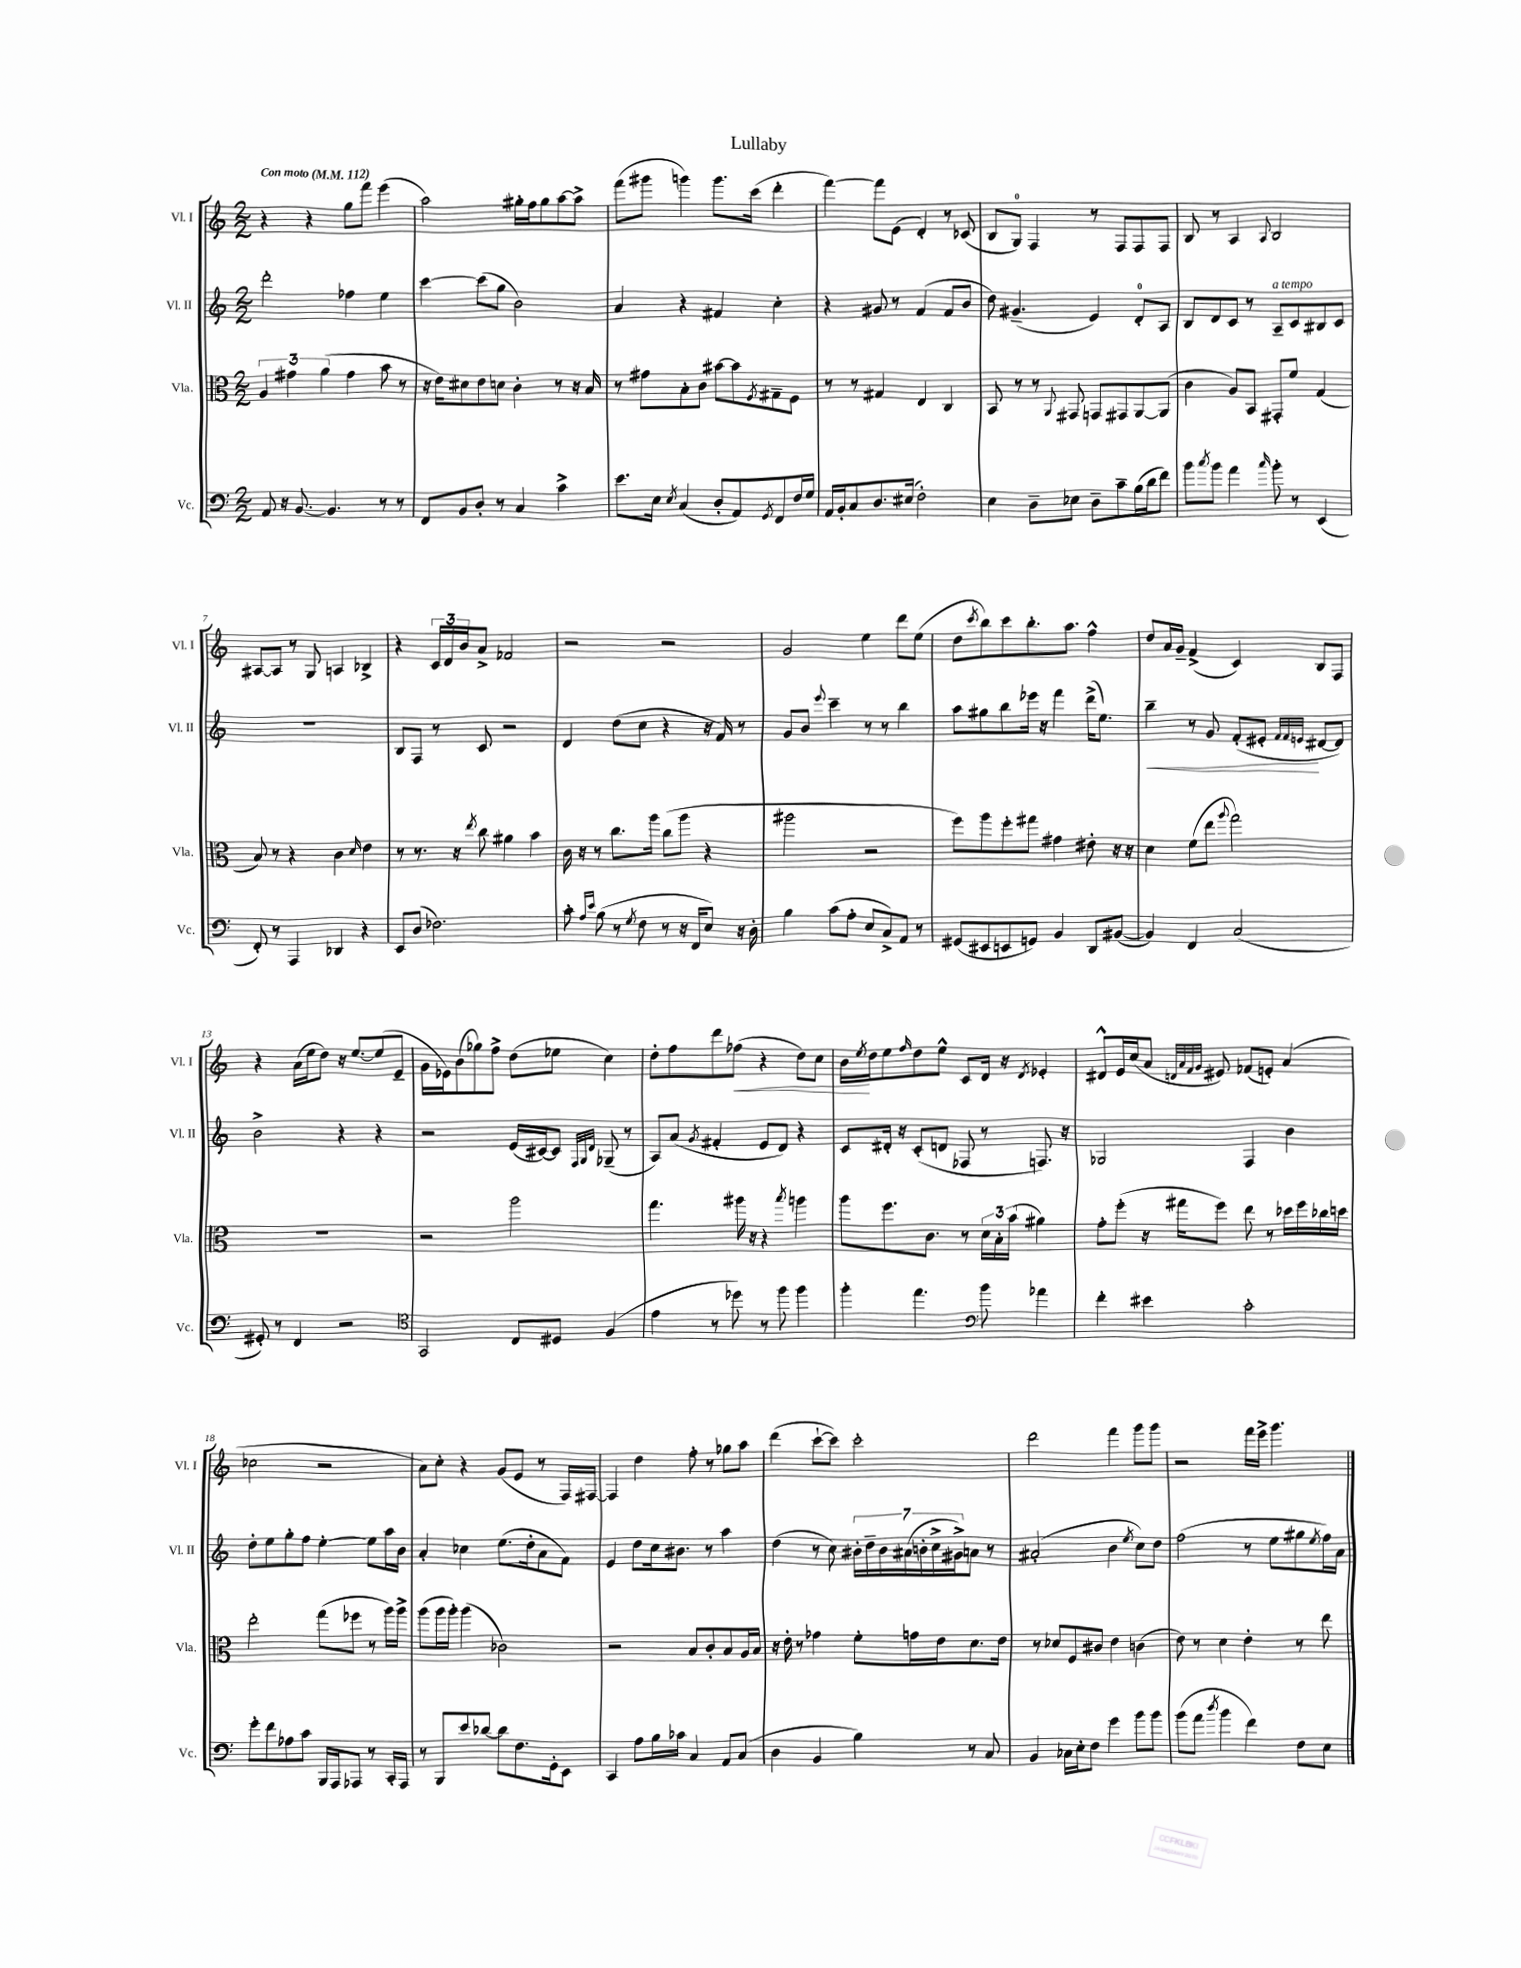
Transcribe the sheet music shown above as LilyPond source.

\header { title = "Lullaby" }
<<
\new StaffGroup <<
\new Staff = "s0" \with { instrumentName = "Vl. I" shortInstrumentName = "Vl. I" } {
    \clef treble \key c \major \numericTimeSignature \time 2/2 \tempo "Con moto" 4 = 112
    r4 r4 g''8 f'''8 e'''4( |
    a''2) gis''16-. f''16 gis''8 a''8~ a''8-> |
    f'''8( gis'''8 g'''4) g'''8. c'''16( d'''4-. |
    f'''4~) f'''8 e'8( d'4-.) r8 ces'8( |
    b8 g8-0) f4 r8 f8 f8 f8 |
    b8 r8 a4 \appoggiatura { a8 } b2 |
    ais8~ ais8 r8 g8 a4 bes4-> |
    r4 \tuplet 3/2 { c'16 d'16 b'16 } a'8-> fes'2 |
    r2 r2 |
    g'2 e''4 d'''8 e''8( |
    d''8 \acciaccatura { c'''8 } b''8) c'''8 b''8.-. a''8. f''4-^ |
    d''8 a'16 g'16-- f'4->( c'4) b8 f8 |
    r4 a'16( e''16 d''8) r16 e''8.~ e''8( e'8-- |
    g'16 ees'16) b'8( ges''8) f''8-> d''8( ees''8 c''4) |
    d''8-. f''8 d'''8 fes''8\<( r4 d''8) c''8 |
    b'16\! \acciaccatura { e''8 } d''16 e''8 \grace { f''16 } d''8 e''8-^ c'8 d'16 r16 \acciaccatura { d'8 } ees'4-. |
    dis'8-^ e'16 c''16( a'8 \grace { d'32 a'32 f'32 g'32 } eis'8) fes'8( e'8-.) a'4( |
    ces''2 r2 |
    a'8) c''8-. r4 g'8( e'8 r8 f16) fis16~ |
    fis4 d''4 f''8-. r8 ges''8 a''8 |
    d'''4( c'''8~-! c'''8) c'''2-. |
    d'''2 f'''4 g'''8 g'''8 |
    r2 f'''16 e'''16-> g'''4. \bar "|." |
}
\new Staff = "s1" \with { instrumentName = "Vl. II" shortInstrumentName = "Vl. II" } {
    \clef treble \key c \major \numericTimeSignature \time 2/2
    d'''2-. fes''4 e''4 |
    c'''4~ c'''8( g''8 b'2) |
    a'4 r4 fis'4 c''4-. |
    r4 gis'8 r8 f'4( f'8 b'8 |
    d''8) gis'4.--( e'4) d'8-0-. a8 |
    b8 d'8 c'8 r8 a8--^\markup { \italic "a tempo" } c'8 bis8 c'8 |
    R1 |
    b8 f8 r8 c'8 r2 |
    d'4 d''8( c''8 r4 r16 f'16) r8 |
    g'8 b'8 \appoggiatura { e'''8 } c'''4-- r8 r8 b''4 |
    a''8 gis''8 b''8 ees'''16 r16 f'''4 d'''16->( e''8.) |
    b''4--\< r8 g'8 f'8-.( eis'8-.\! \grace { f'32 f'32 e'32 } dis'8~ dis'8) |
    b'2-> r4 r4 |
    r2 e'16( cis'16~) cis'8 \grace { f32 g32 d'32 } ges8--( r8 |
    a8) a'8( \acciaccatura { g'8 } fis'4-. e'8 d'8) r4 |
    c'8 dis'16-. r16 c'8-.( d'8 fes8 r8 f8.) r16 |
    ges2 f4 b'4 |
    d''8-. e''8 g''8-. f''8 e''4~-. e''8 a''16 b'16 |
    a'4-. ces''4 e''8.( d''16-. a'8 f'8) |
    e'4 d''8 c''16 bis'8. r8 a''4 |
    d''4( r8 c''8) \tuplet 7/4 { bis'16-. d''16-- bis'16 ais'16( b'16-. c''16-> gis'16->) } a'8 r8 |
    ais'2-.( b'4 \acciaccatura { e''8 } c''8) d''8 |
    f''2( r8 e''8 gis''8 \acciaccatura { e''8 } f''16) a'16 \bar "|." |
}
\new Staff = "s2" \with { instrumentName = "Vla." shortInstrumentName = "Vla." } {
    \clef alto \key c \major \numericTimeSignature \time 2/2
    \tuplet 3/2 { a4 gis'4 a'4( } gis'4 b'8 r8 |
    r16 e'16) dis'8 e'8 d'8 c'4-. r8 r16 b16 |
    r8 gis'8 b8-. c'8 bis'8~ bis'8 \acciaccatura { f8 } gis8-- f8 |
    r8 r8 gis4 e4 c4 |
    b,8 r8 r8 \appoggiatura { a,8 } gis,8 g,8 gis,8 a,8~ a,8( |
    c'4 a8) b,8 gis,8-. f'8 g4( |
    b8) r8 r4 c'4 \grace { d'16 } e'4 |
    r8 r8. r16 \acciaccatura { e''8 } c''8 ais'4 b'4 |
    c'16 r16 r8 c''8. a''16 c''8( a''8 r4 |
    ais''2 r2 |
    f''8) a''8 f''8-. gis''8 gis'4 eis'8-. r16 r16 |
    d'4 f'8( e''8 \appoggiatura { a''8 } g''2) |
    R1 |
    r2 a''2 |
    g''4. ais''16 r16 r4 \acciaccatura { b''8 } a''4 |
    a''8 f''8. c'8. r8 \tuplet 3/2 { d'16 b16-. b'16( } ais'4) |
    g'8-. f''8-.( r16 gis''16 f''8) e''8 r8 des''16 f''16 ces''16 d''16 |
    e''2-. g''8( fes''8 r8 a''16) a''16-> |
    a''8( a''16 a''16-.) a''4( ces'2) |
    r2 b8 c'8-. b8 a16 b16 |
    r16 e'16-. r8 ges'4 f'8-. g'16 e'16 d'8. e'16 |
    r8 des'8 f8 cis'8 e'4 c'4( |
    e'8) r8 d'4 e'4-. r8 e''8 \bar "|." |
}
\new Staff = "s3" \with { instrumentName = "Vc." shortInstrumentName = "Vc." } {
    \clef bass \key c \major \numericTimeSignature \time 2/2
    a,8 r16 b,8.~ b,4. r8 r8 |
    f,8 b,8 d8-. r8 c4 c'4-> |
    e'8. e16 \acciaccatura { e8 } c4( d8-. a,8) \acciaccatura { g,8 } f,8 f16 g16 |
    a,16 b,16-. c8 d8. eis16( f2-.) |
    e4 d8-- ees8 d8-- c'8-- b16( d'16 f'8) |
    b'8 \acciaccatura { c''8 } b'8 a'4 \grace { c''16 } b'8-. r8 e,4( |
    f,8-.) r8 a,,4 des,4 r4 |
    e,8 d8( fes2.) |
    c'8-. \grace { a16 e'16 } b8( r8 \acciaccatura { g8 } f8 r8 r16 f,16 e8) r16 d16-. |
    b4 c'8( a8-. e8 c8->) a,8 r8 |
    gis,8( eis,8 e,8 g,8) b,4 d,8 bis,8~( |
    bis,4) f,4 c2( |
    gis,8-.) r8 f,4 r2 |
    \clef tenor g,2 c8 dis8 f4( |
    e'4 r8 des''8) r8 f''8 f''4 |
    f''4-. e''4. \clef bass b'8 aes'4 |
    f'4-. eis'4 c'2-. |
    g'8-. f'8 aes8 c'8 b,,16 a,,16 aes,,8 r8 c,16-. aes,,16 |
    r8 b,,8 e'8 des'8~ des'8 f8. g,16-. e,8 |
    c,4 a8 b16 ces'16 c4 a,8 c8( |
    d4 b,4 b4) r8 c8 |
    b,4 ces16 e16-. f8 g'4 b'8 b'8 |
    b'8( a'8 \acciaccatura { d''8 } b'4 f'4) f8 e8 \bar "|." |
}
>>
>>
